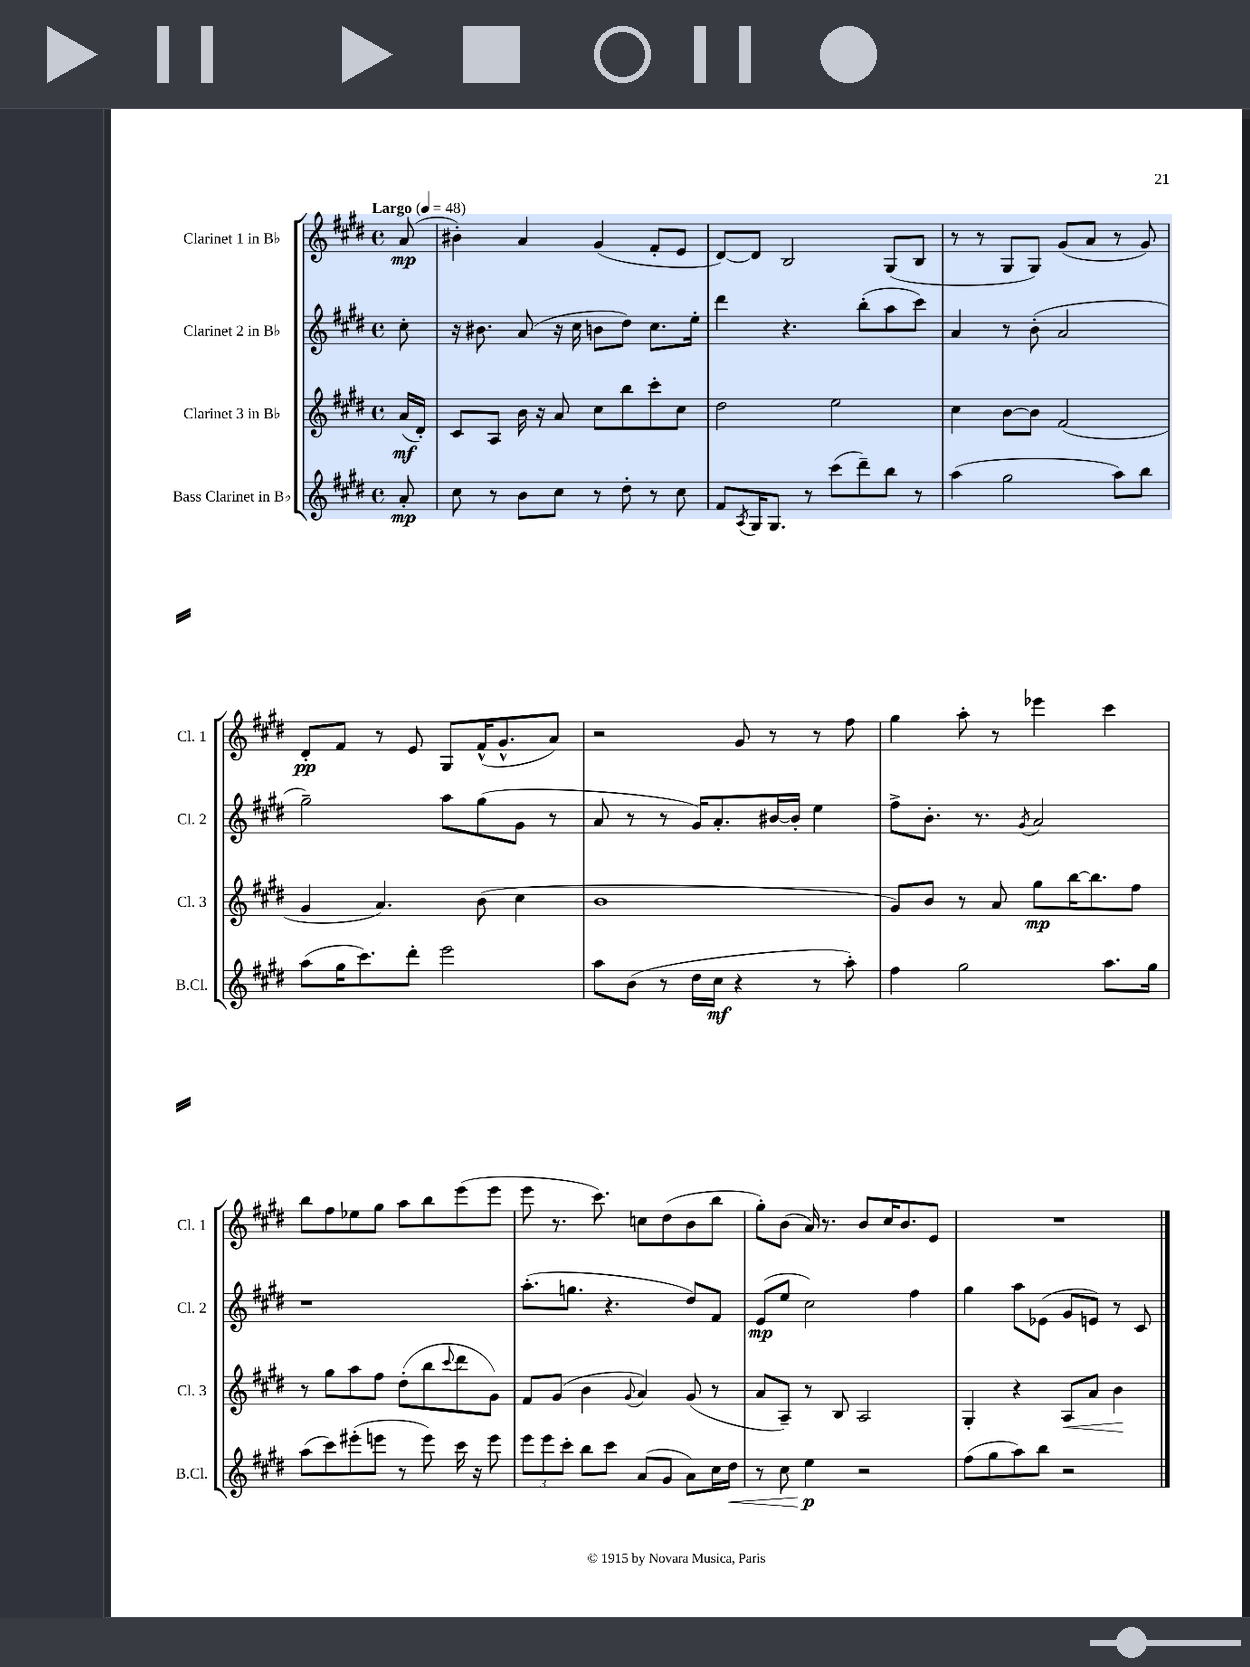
<<
\new StaffGroup <<
\new Staff = "s0" \with { instrumentName = "Clarinet 1 in Bb" shortInstrumentName = "Cl. 1" } {
    \clef treble \key e \major \defaultTimeSignature \time 4/4 \partial 8 \tempo "Largo" 4 = 48
    a'8\mp( |
    bis'4-.) a'4 gis'4( fis'8-. e'8 |
    dis'8~) dis'8 b2 gis8( b8 |
    r8 r8 gis8 gis8) gis'8( a'8 r8 gis'8) |
    dis'8-.\pp fis'8 r8 e'8 gis8 fis'16-^( gis'8.-^ a'8) |
    r2 gis'8 r8 r8 fis''8 |
    gis''4 a''8-. r8 ees'''4 cis'''4 |
    b''8 fis''8 ees''8 gis''8 a''8 b''8 e'''8( e'''8 |
    e'''8 r8. cis'''8.) c''8 dis''8( b'8 b''8 |
    gis''8-.) b'8( a'16) r8. b'8 cis''16 b'8. e'8 |
    R1 \bar "|." |
}
\new Staff = "s1" \with { instrumentName = "Clarinet 2 in Bb" shortInstrumentName = "Cl. 2" } {
    \clef treble \key e \major \defaultTimeSignature \time 4/4 \partial 8
    cis''8-. |
    r16 bis'8. a'8( r16 cis''16 b'8 dis''8) cis''8. e''16-. |
    dis'''4 r4. b''8-.( a''8 cis'''8) |
    a'4 r8 b'8-.( a'2 |
    gis''2--) a''8 gis''8( gis'8 r8 |
    a'8 r8 r8 gis'16) a'8.-. bis'16~ bis'16-. e''4 |
    fis''8-> b'8.-. r8. \acciaccatura { gis'8 } a'2 |
    r1 |
    a''8.-.( g''8. r4. dis''8) fis'8 |
    e'8\mp( e''8 cis''2) fis''4 |
    gis''4 a''8 ees'8( gis'8 e'8) r8 cis'8 \bar "|." |
}
\new Staff = "s2" \with { instrumentName = "Clarinet 3 in Bb" shortInstrumentName = "Cl. 3" } {
    \clef treble \key e \major \defaultTimeSignature \time 4/4 \partial 8
    a'16\mf( dis'16-.) |
    cis'8 a8 b'16 r16 a'8 cis''8 b''8 cis'''8-. cis''8 |
    dis''2 e''2 |
    cis''4 b'8~ b'8 fis'2( |
    gis'4 a'4.) b'8( cis''4 |
    b'1 |
    gis'8) b'8 r8 a'8 gis''8\mp b''16~ b''8. fis''8 |
    r8 gis''8 a''8 fis''8 dis''8-.( b''8 \appoggiatura { cis'''8 } dis'''8 gis'8) |
    fis'8 gis'8( b'4 \appoggiatura { gis'8 } a'4) gis'8( r8 |
    a'8 a8--) r8 b8 a2 |
    gis4-. r4 a8\< a'8 b'4\! \bar "|." |
}
\new Staff = "s3" \with { instrumentName = "Bass Clarinet in Bb" shortInstrumentName = "B.Cl." } {
    \clef treble \key e \major \defaultTimeSignature \time 4/4 \partial 8
    a'8-.\mp |
    cis''8 r8 b'8 cis''8 r8 dis''8-. r8 cis''8 |
    fis'8 \acciaccatura { a8 } gis16 gis8. r8 cis'''8( dis'''8--) b''8 r8 |
    a''4( gis''2 a''8) b''8 |
    a''8( gis''16 cis'''8.) dis'''8-. e'''2 |
    a''8 b'8( r8 dis''16 cis''16\mf r4 r8 a''8-.) |
    fis''4 gis''2 a''8. gis''16 |
    a''8( cis'''8) eis'''8-.( e'''8 r8 e'''8) cis'''16 r16 e'''8 |
    \tuplet 3/2 { e'''8 e'''8 cis'''8-. } b''8 cis'''8 a'8( gis'8 a'8) cis''16 dis''16\< |
    r8 cis''8 e''4\p\! r2 |
    fis''8( gis''8 a''8) b''8 r2 \bar "|." |
}
>>
>>
\layout { \context { \Score \remove "Bar_number_engraver" } }
